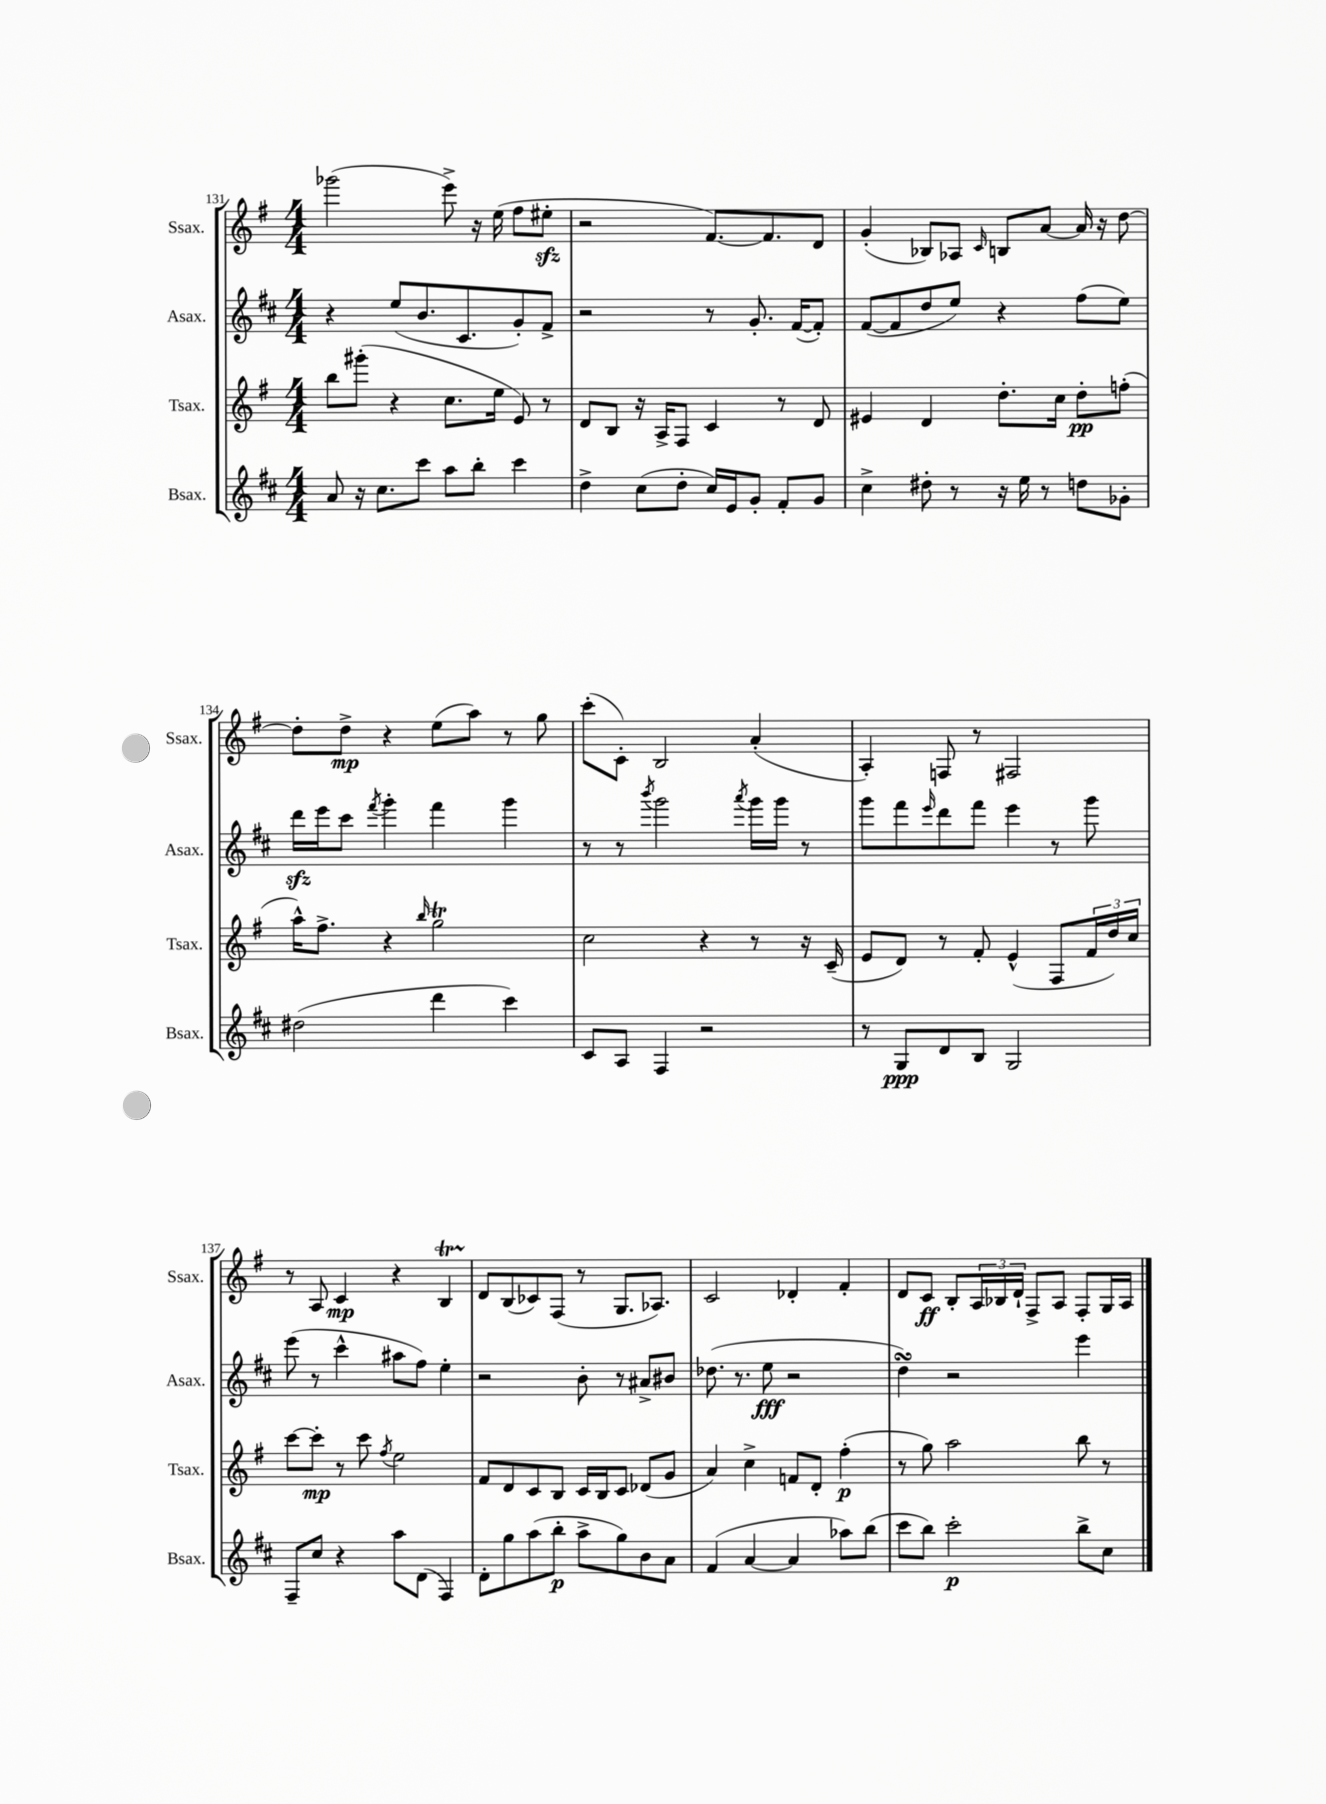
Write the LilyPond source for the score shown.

<<
\new StaffGroup <<
\new Staff = "s0" \with { instrumentName = "Ssax." shortInstrumentName = "Ssax." } {
    \clef treble \key g \major \numericTimeSignature \time 4/4
    ges'''2( e'''8->) r16 e''16( fis''8 eis''8-.\sfz |
    r2 fis'8.~) fis'8. d'8 |
    g'4-.( bes8) aes8 \grace { c'16 } b8 a'8~ a'16 r16 d''8~ |
    d''8-. d''8->\mp r4 e''8( a''8) r8 g''8 |
    c'''8-.( c'8-.) b2 a'4-.( |
    a4-.) f8 r8 fis2 |
    r8 a8 c'4\mp r4 b4\startTrillSpan |
    d'8\stopTrillSpan b8( ces'8) fis8( r8 g8. aes8.) |
    c'2 des'4-. fis'4-. |
    d'8 c'8\ff b8-. \tuplet 3/2 { a16 bes16 d'16-! } fis8-> a8 fis8-. g16 a16 \bar "|." |
}
\new Staff = "s1" \with { instrumentName = "Asax." shortInstrumentName = "Asax." } {
    \clef treble \key d \major \numericTimeSignature \time 4/4
    r4 e''8( b'8. cis'8. g'8-.) fis'8-> |
    r2 r8 g'8.-. fis'16~( fis'8-.) |
    fis'8~( fis'8 d''8 e''8) r4 fis''8( e''8) |
    d'''16\sfz e'''16 cis'''8 \acciaccatura { fis'''8 } g'''4-. fis'''4 g'''4 |
    r8 r8 \acciaccatura { b'''8 } g'''2 \acciaccatura { a'''8 } g'''16 g'''16 r8 |
    g'''8 fis'''8 \grace { e'''16 } d'''8 fis'''8 e'''4 r8 g'''8 |
    e'''8( r8 cis'''4-^ ais''8 fis''8) e''4-. |
    r2 b'8-. r8 ais'8-> bis'8 |
    des''8.( r8. e''8\fff r2 |
    d''4\turn) r2 e'''4 \bar "|." |
}
\new Staff = "s2" \with { instrumentName = "Tsax." shortInstrumentName = "Tsax." } {
    \clef treble \key g \major \numericTimeSignature \time 4/4
    b''8 gis'''8-.( r4 c''8. e''16 e'8) r8 |
    d'8 b8 r16 a16-> fis8 c'4 r8 d'8 |
    eis'4 d'4 d''8.-. c''16 d''8-.\pp f''8-.( |
    a''16-^) fis''8.-> r4 \grace { b''16 } g''2\trill |
    c''2 r4 r8 r16 c'16--( |
    e'8 d'8) r8 fis'8-. e'4-^( fis8 \tuplet 3/2 { fis'16 d''16) c''16 } |
    c'''8~ c'''8-.\mp r8 c'''8 \acciaccatura { fis''8 } e''2 |
    fis'8 d'8 c'8 b8 c'16 b16 c'8 des'8( g'8 |
    a'4) c''4-> f'8 d'8-. fis''4-.\p( |
    r8 g''8) a''2 b''8 r8 \bar "|." |
}
\new Staff = "s3" \with { instrumentName = "Bsax." shortInstrumentName = "Bsax." } {
    \clef treble \key d \major \numericTimeSignature \time 4/4
    a'8 r16 cis''8. cis'''8 a''8 b''8-. cis'''4 |
    d''4-> cis''8( d''8-. cis''16) e'16 g'8-. fis'8-. g'8 |
    cis''4-> dis''8-. r8 r16 e''16 r8 d''8 ges'8-. |
    dis''2( d'''4 cis'''4) |
    cis'8 a8 fis4 r2 |
    r8 g8\ppp d'8 b8 g2 |
    fis8-- cis''8 r4 a''8 d'8( fis4) |
    d'8-. g''8 a''8( b''8-.\p a''8-> g''8) b'8 a'8 |
    fis'4( a'4~ a'4 aes''8) b''8( |
    cis'''8 b''8) cis'''2-.\p b''8-> cis''8 \bar "|." |
}
>>
>>
\layout { \context { \Score currentBarNumber = #131 } }
